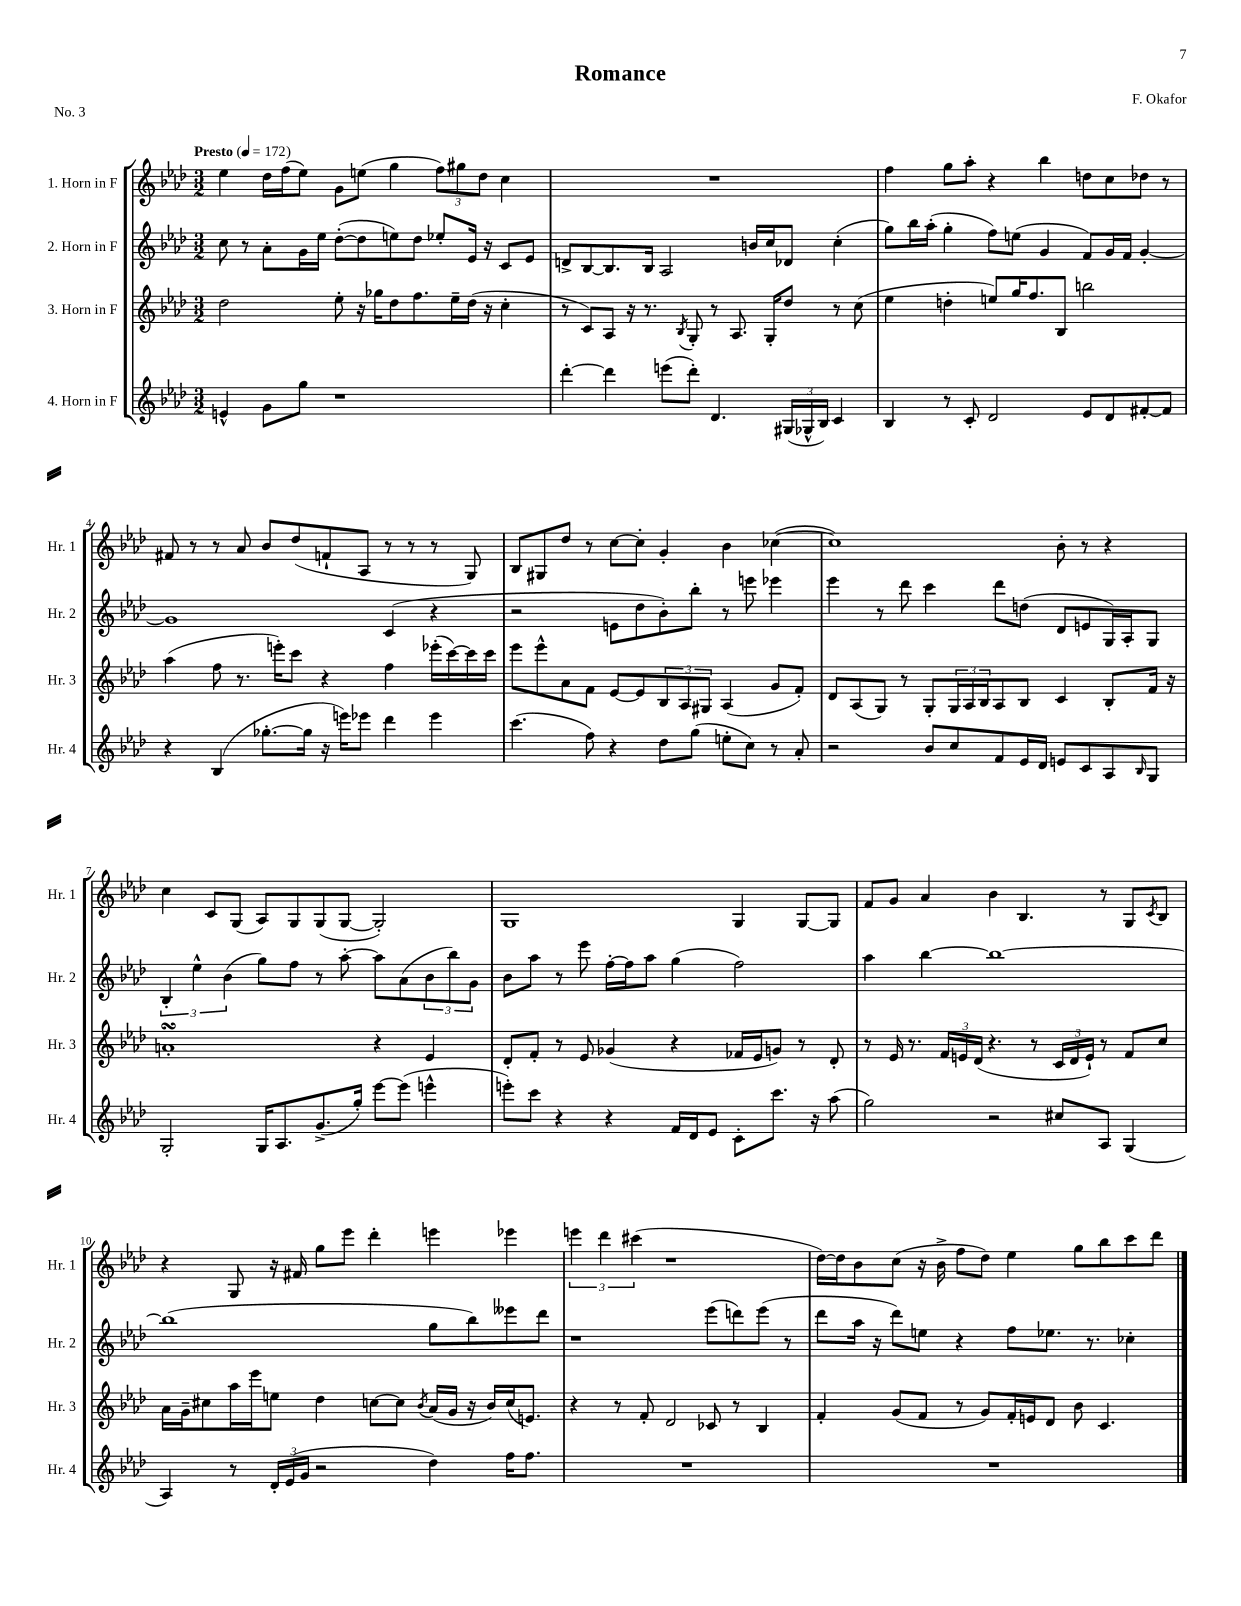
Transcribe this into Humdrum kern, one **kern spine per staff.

**kern	**kern	**kern	**kern
*staff4	*staff3	*staff2	*staff1
*clefG2	*clefG2	*clefG2	*clefG2
*k[b-e-a-d-]	*k[b-e-a-d-]	*k[b-e-a-d-]	*k[b-e-a-d-]
*M3/2	*M3/2	*M3/2	*M3/2
*MM172	*MM172	*MM172	*MM172
4e^^	2dd-	8cc	4ee-
.	.	8r	.
8g	.	8a-'	16dd-
.	.	.	(16ff
8gg	.	16g	8ee-)
.	.	16ee-	.
1r	8ee-'	([8dd-'	8g
.	16r	8dd-]	(8ee
.	16gg-	.	.
.	8dd-	8ee)	4gg
.	8.ff	8dd-	.
.	.	8ee-'	12ff)
.	16ee-~	.	.
.	.	.	12gg#
.	(16dd-	16e-	.
.	.	.	12dd-
.	16r	16r	.
.	4cc'	8c	4cc
.	.	8e-	.
=	=	=	=
[4ddd-'	8r	8d^	1.r
.	8c)	[8B-	.
4ddd-]	8A-	8.B-]	.
.	16r	.	.
.	8.r	16B-	.
(8eee	.	2A-	.
.	8qB-	.	.
8ddd-')	8G'	.	.
4.d-	8r	.	.
.	8.A-	.	.
.	.	16b	.
.	16G'	16cc	.
(24G#	8dd-	8d-	.
24G-^^	.	.	.
24B-)	.	.	.
4c	8r	(4cc'	.
.	(8cc	.	.
=	=	=	=
4B-	4ee-	8gg)	4ff
.	.	16bb-	.
.	.	(16aa-'	.
8r	4dd'	4gg'	8gg
8c'	.	.	8aa-'
2d-	8ee)	8ff)	4r
.	16gg	(8ee	.
.	8.ff	.	.
.	.	4g	4bb-
.	8B-	.	.
8e-	2bb	8f)	8dd
8d-	.	16g	8cc
.	.	16f	.
[8f#'	.	[4g'	8dd-
8f#]	.	.	8r
=	=	=	=
4r	(4aa-	1g]	8f#
.	.	.	8r
(4B-	8ff	.	8r
.	8.r	.	8a-
[8.gg-'	.	.	8b-
.	16eee')	.	.
.	8ccc	.	(8dd-
16gg-]	.	.	.
16r	4r	.	8f`
16eee)	.	.	.
8eee-	.	.	8A-
4ddd-	4ff	(4c	8r
.	.	.	8r
4eee-	(16eee-'	4r	8r
.	[16ccc)	.	.
.	16ccc]	.	8G)
.	16ccc	.	.
=	=	=	=
(4.ccc	8eee-	2r	8B-
.	8eee-^^	.	8G#
.	8a-	.	8dd-
8ff)	8f	.	8r
4r	[8e-	8e	[8cc
.	8e-]	8dd-	8cc']
8dd-	12B-	8b-')	4g'
.	12A-	.	.
(8gg	.	8bb-'	.
.	12G#	.	.
8ee'	(4A-	8r	4b-
8cc)	.	8eee	.
8r	8g	4eee-	([4cc-
8a-'	8f')	.	.
=	=	=	=
2r	8d-	4eee-	1cc-])
.	(8A-	.	.
.	8G)	8r	.
.	8r	8ddd-	.
8b-	8G'	4ccc	.
8cc	24G	.	.
.	24A-	.	.
.	24B-	.	.
8f	8A-	8ddd-	.
16e-	8B-	(8dd	.
16d-	.	.	.
8e	4c	8d-	8b-'
8c	.	8e	8r
8A-	8B-'	16G)	4r
.	.	16A-'	.
16qqB-	.	.	.
8G	16f	8G	.
.	16r	.	.
=	=	=	=
2G'	1a'	6B-'	4cc
.	.	6ee-^^	.
.	.	.	8c
.	.	(6b-	.
.	.	.	(8G
16G	.	8gg)	8A-)
8.A-	.	.	.
.	.	8ff	8G
(8.g^	.	8r	(8G
.	.	[8aa-'	[8G
16gg')	.	.	.
[8eee-	4r	8aa-]	2G'])
(8eee-]	.	(8a-	.
4eee^^	4e-	12b-	.
.	.	12bb-)	.
.	.	12g	.
=	=	=	=
8eee')	8d-'	8b-	1G
8ccc	8f'	8aa-	.
4r	8r	8r	.
.	8e-	8eee-	.
4r	(4g-	[16ff'	.
.	.	16ff]	.
.	.	8aa-	.
16f	4r	(4gg	.
16d-	.	.	.
8e-	.	.	.
8c'	16f-	2ff)	4G
.	16e-	.	.
8.ccc	8g)	.	.
.	8r	.	[8G
16r	.	.	.
(8aa-	8d-'	.	8G]
=	=	=	=
2gg)	8r	4aa-	8f
.	16e-	.	8g
.	8.r	.	.
.	.	[4bb-	4a-
.	24f	.	.
.	24e	.	.
.	(24d-	.	.
2r	4.r	1bb-_	4b-
.	.	.	4.B-
.	8r	.	.
8cc#	24c	.	.
.	24d-	.	.
.	24e`)	.	.
8A-	8r	.	8r
(4G	8f	.	8G
.	.	.	8qc
.	8cc	.	8B-
=	=	=	=
4A-)	16a-	(1bb-]	4r
.	16g~	.	.
.	8cc#	.	.
8r	16aa-	.	8G
.	16eee-	.	.
24d-'	8ee	.	16r
(24e-	.	.	.
.	.	.	16f#
24g	.	.	.
2r	4dd-	.	8gg
.	.	.	8eee-
.	[8cc	.	4ddd-'
.	8cc]	.	.
.	8qb-	.	.
4dd-)	(16a-	8gg	4eee
.	16g	.	.
.	16r	8bb-)	.
.	16b-)	.	.
16ff	(16cc	8eee--	4eee-
8.ff	8.e)	.	.
.	.	8ddd-	.
=	=	=	=
1.r	4r	1r	6eee
.	.	.	6ddd-
.	8r	.	.
.	.	.	(6ccc#
.	8f'	.	.
.	2d-	.	1r
.	8c-	(8eee-	.
.	8r	8ddd)	.
.	4B-	(8eee-	.
.	.	8r	.
=	=	=	=
1.r	4f'	8ddd-	[16dd-)
.	.	.	16dd-]
.	.	16aa-	8b-
.	.	16r	.
.	(8g	8ddd-)	(8cc
.	8f	8ee	16r
.	.	.	16b-^
.	8r	4r	8ff
.	8g)	.	8dd-)
.	16f'	8ff	4ee-
.	16e	.	.
.	8d-	8.ee-	.
.	8b-	.	8gg
.	.	8.r	.
.	4.c	.	8bb-
.	.	4cc-'	8ccc
.	.	.	8ddd-
==	==	==	==
*-	*-	*-	*-
